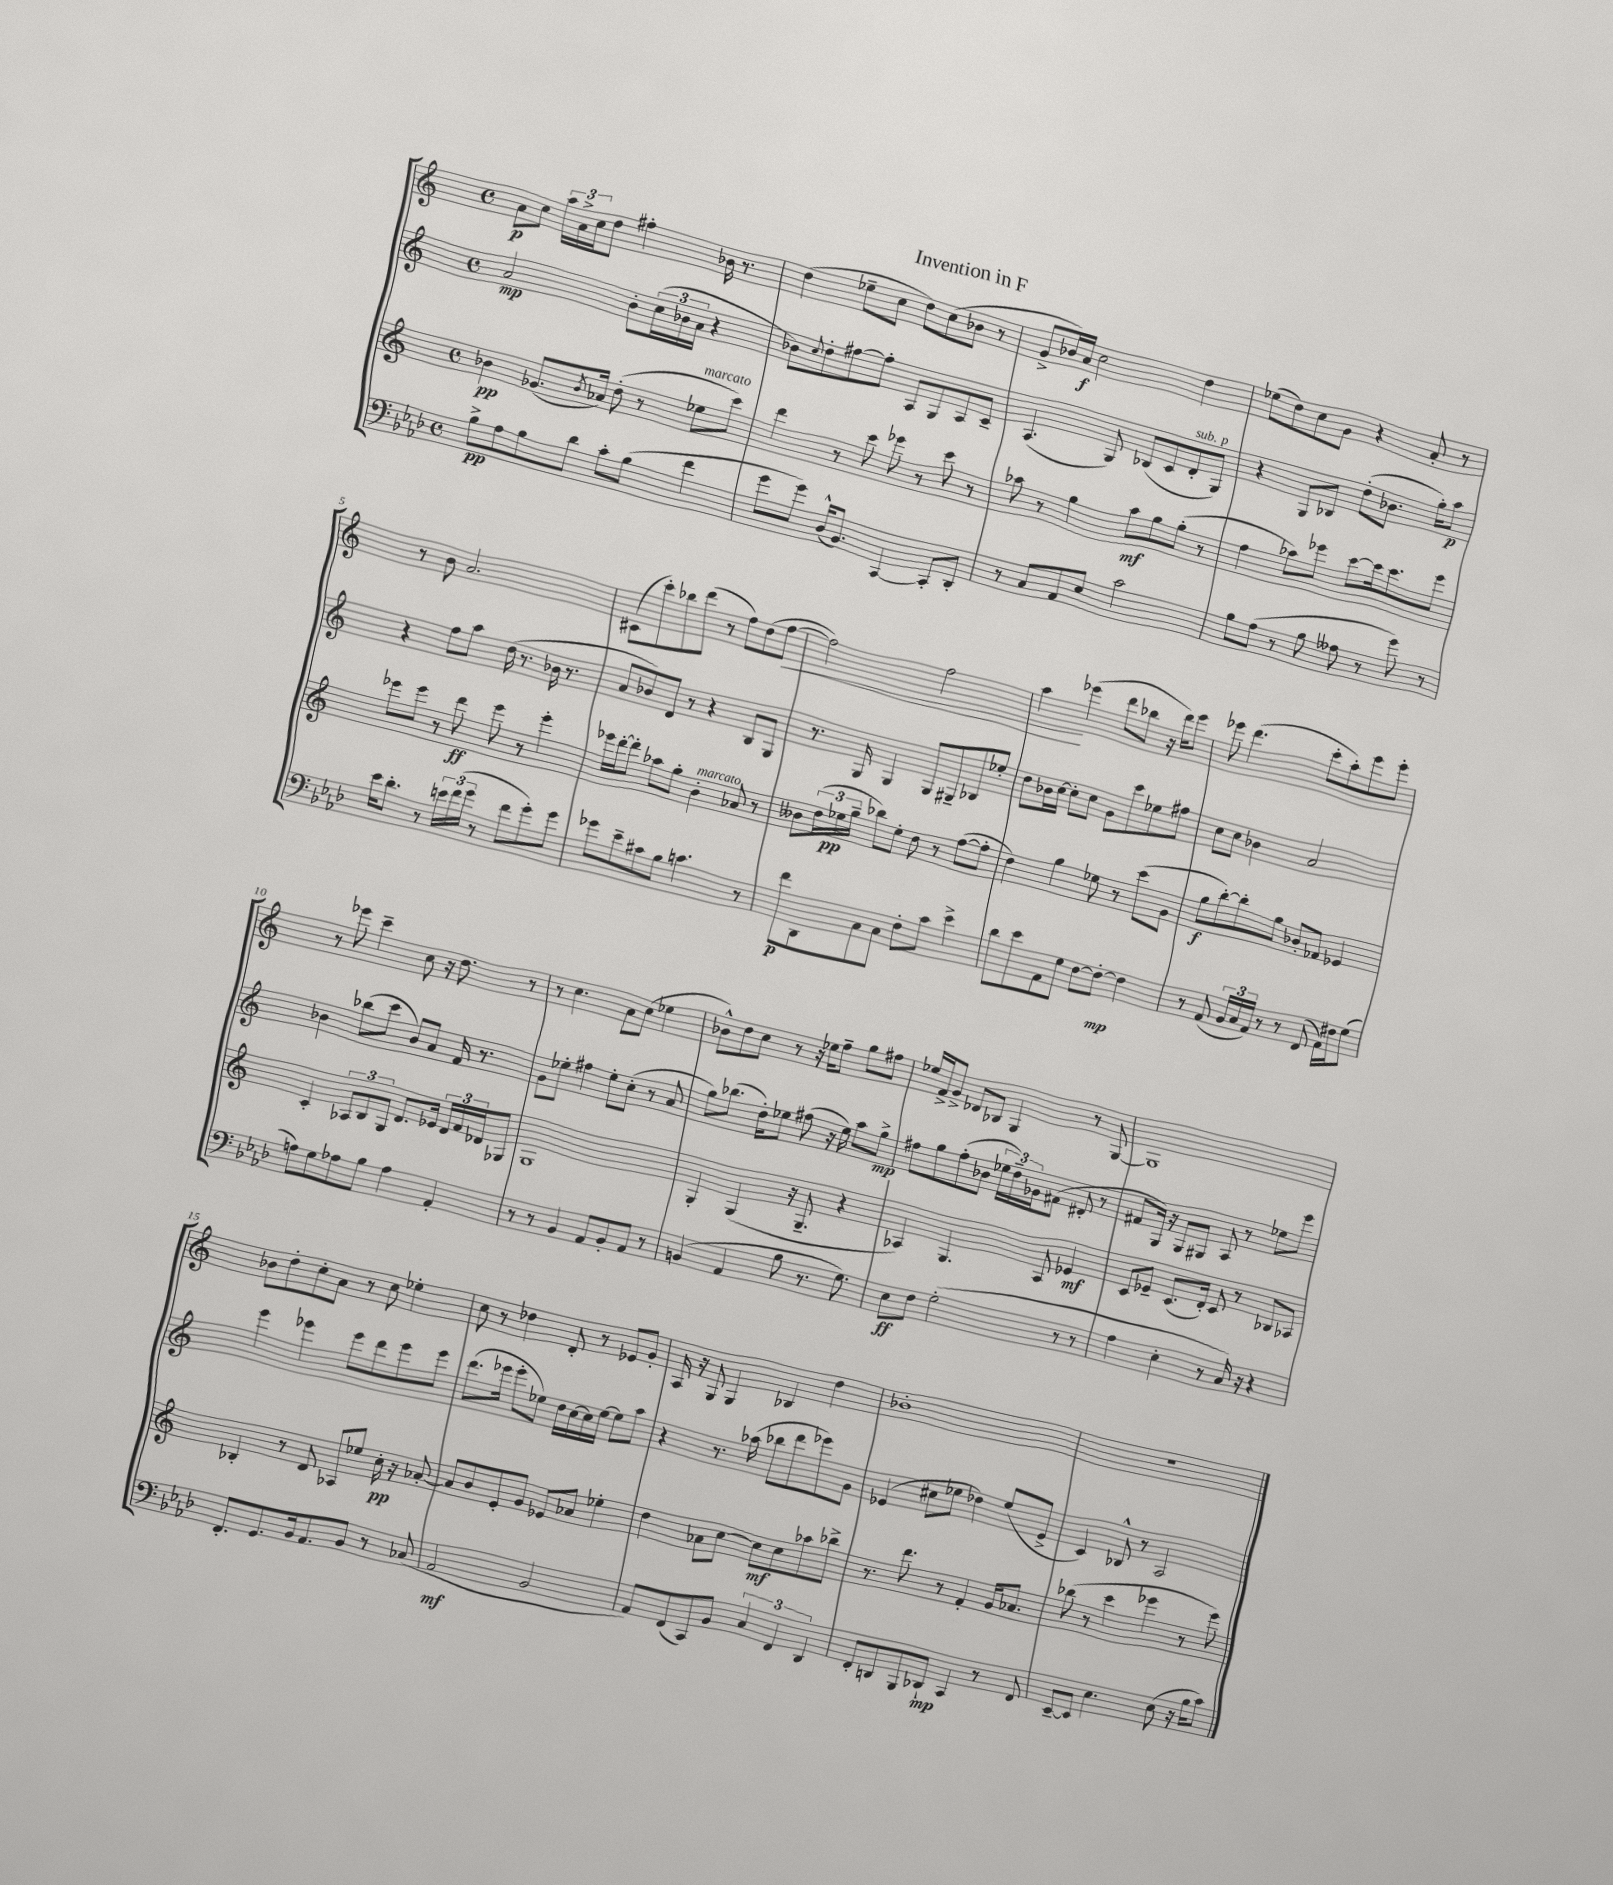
\header { title = "Invention in F" }
<<
\new StaffGroup <<
\new Staff = "s0" {
    \clef treble \key c \major \defaultTimeSignature \time 4/4
    a'8\p c''8 \tuplet 3/2 { a''16 a'16-> c''16 } d''8 fis''4-. bes'16 r8. |
    d''4( ees''8-- c''8 d''8) c''8( bes'8 r8 |
    g'8-> bes'16) a'16\f c''2 d''4 |
    ees''8( d''8) c''8 g'8 r4 a'8-. r8 |
    r8 b'8 a'2. |
    cis'8( c'''8-.) bes''8 d'''8( r8 f''8) d''8( f''8~\< |
    f''2) f''2 |
    a''4\! ees'''4( d'''8 bes''8 r16 d'''16) ees'''8 |
    ees'''8 d'''4.( c'''8-. a''8-.) ees'''8 ees'''8-. |
    r8 ees'''8 c'''4-- c''8 r16 d''8. r8 |
    r8 c''4. a'8 c''8( ees''4 |
    bes'8-^) d''8 c''8 r8 r16 ees''16 f''8-- g''8 fis''8 |
    ees''16 f'16-> g'8-> des'8 bes8 g4 r8 g8~ |
    g1 |
    bes'8 d''8-. c''8-. a'8 r8 c''8 ees''4-. |
    c''8 r8 des''4 d'8-. r8 ees'8 g'8-. |
    a16 r16 g8 g4 bes4 d''4 |
    bes'1-. |
    R1 \bar "|." |
}
\new Staff = "s1" {
    \clef treble \key c \major \defaultTimeSignature \time 4/4
    a'2\mp b'8-. \tuplet 3/2 { c''16( bes'16 a'16 } r4 |
    bes'8) \appoggiatura { c''8 } d''8-. fis''8~ fis''8-. a8 g8 a8 c'8-- |
    a4.( g8) bes8( c'8 d'8-.^\markup { \italic "sub. p" } g8) |
    r4 g8 bes8 d''8-.( bes'8. g''16-.) a''8\p |
    r4 f''8 a''8 d''16( r8. bes'16 r8. |
    a'8 bes'8) d'8 r8 r4 b8 g8 |
    r8. g16 g4 g8 gis8-- bes8 ees''8-. |
    d''8 bes'16 c''16~ c''8-. c''8 g'8 c'''8 ees''8 fis''8 |
    c''8 c''8 bes'4 a'2 |
    bes'4 bes''8( c'''8 bes'8) a'8 f'16 r8. |
    g'8 ees''8-. fis''4 ees''8-. c''8-.( r8 a'8 |
    g''8) bes''8.( d''16-.) ees''8 fis''8( r16 ees''16) a''8 g''8->\mp |
    fis''8 g''8 fis''8-.( bes'8 \tuplet 3/2 { ees''16 d''16--) ges'16 } fis'8( dis'8-. r8 |
    fis'8 g16) r16 g8 gis8 a8 r8 ees''8 e'''8 |
    e'''4 ees'''4 ees'''8 d'''8 ees'''8 ees'''8 |
    d'''8.( ees'''16 ees'''8-. ees''8) d''16 c''16~ c''16 ees''16~ ees''8 a''8 |
    r4 r8. aes''16( bes''8 d'''8 ees'''8) g'8 |
    ees'4( cis''8 ees''8 des''4) ees''8( ees'8-> |
    c'4) bes8-^ r8 a2 \bar "|." |
}
\new Staff = "s2" {
    \clef treble \key c \major \defaultTimeSignature \time 4/4
    bes'4\pp ges'8.( \acciaccatura { bes'8 } aes'16) d''8-.( r8 ees''8^\markup { \italic "marcato" } c'''8) |
    d'''4 r8 c'''8 ees'''8 r8 c'''8 r8 |
    aes''8 r8 g''4 aes''8\mf g''8 g''8-.( r8 |
    f''4 aes''8) ees'''8 c'''8~ c'''16 c'''8. ees'''8 |
    ees'''8 ees'''8 r8 d'''8\ff ees'''8 r8 ees'''4-. |
    ees'''16 d'''16~-. d'''8-. aes''8 g''8-. b'4-.^\markup { \italic "marcato" } aes'8 r8 |
    beses'8 \tuplet 3/2 { d''16( ees''16\pp g''16-- } bes''8) ees''8-. d''8 r8 f''8~( f''8-. |
    d''4) g''4 ees''8 r8 c'''8( g'8 |
    g''8\f b''8~-.) b''8-. g''8 bes'8-. fes'8 ees'4 |
    c'4-. \tuplet 3/2 { aes8 b8 g8 } d'8. ees'16 \tuplet 3/2 { d'16 f'16 des'16 } ges8 |
    g1 |
    g4-. g4( r16 g8.-- r4 |
    aes4) g4. aes8 ees'4\mf |
    c'8 ees'8-- c'8.( d'16-.) c'8 r8 bes8 aes8 |
    bes4-. r8 d'8 aes8 ees''8 c''16-.\pp r16 aes'8~-. |
    aes'8 b'8 e'8-. g'8 ees'8 aes'8 ees''4-. |
    d''4 aes'8 c''8~ c''8\mf c''8 aes''8 bes''8-> |
    r8. d'''8. r8 f'4-. g'16 aes'8. |
    bes''8( r8 c'''4 ees'''4 r8 ees'''8) \bar "|." |
}
\new Staff = "s3" {
    \clef bass \key aes \major \defaultTimeSignature \time 4/4
    bes8->\pp aes8 bes8 des'8 c'8-. bes8( f'4 |
    g'8 g'8) des16-^( bes,8.) c,4~ c,8-. des,8-. |
    r8 c8 aes,8 ees8 c'2 |
    bes8 aes8( r8 bes8 aeses8 r8 g'8) r8 |
    ees'16 des'8.-. r8 \tuplet 3/2 { e'16 f'16( g'16 } r8 f'8 g'8-.) g'8 |
    ges'8 ees'8-- cis'8 bes8 c'4. r8 |
    f'8\p des,8 c8 c8 f8-. c'8 ees'4-> |
    des'8 ees'8 aes,8 g8 f8~ f8~-.\mp f4 |
    r8 aes,8( \tuplet 3/2 { bes,16 c16 aes,16) } r8 r8 f,8( aes,16) fis16 g8( |
    a8) g8 aes8 bes8 aes4 aes,4-. |
    r8 r8 bes,4 aes,8 bes,8-. aes,8 r8 |
    b,4( aes,4 bes8 r8. g8.) |
    ees8\ff f8 g2-.( r8 r8 |
    aes4 ees4-. r8 c16) r16 r4 |
    f,8.-. g,8. bes,16 aes,8. bes,8 r8 ces8( |
    aes,2\mf bes,2 |
    aes,8) f,8( c,8) bes,8 \tuplet 3/2 { c4 f,4 des,4 } |
    f,8-. d,8 bes,,8 des,8-!\mp c,4 r8 f,8 |
    ees,8~-- ees,8 ees4. ees8( r16 bes16 c'8) \bar "|." |
}
>>
>>
